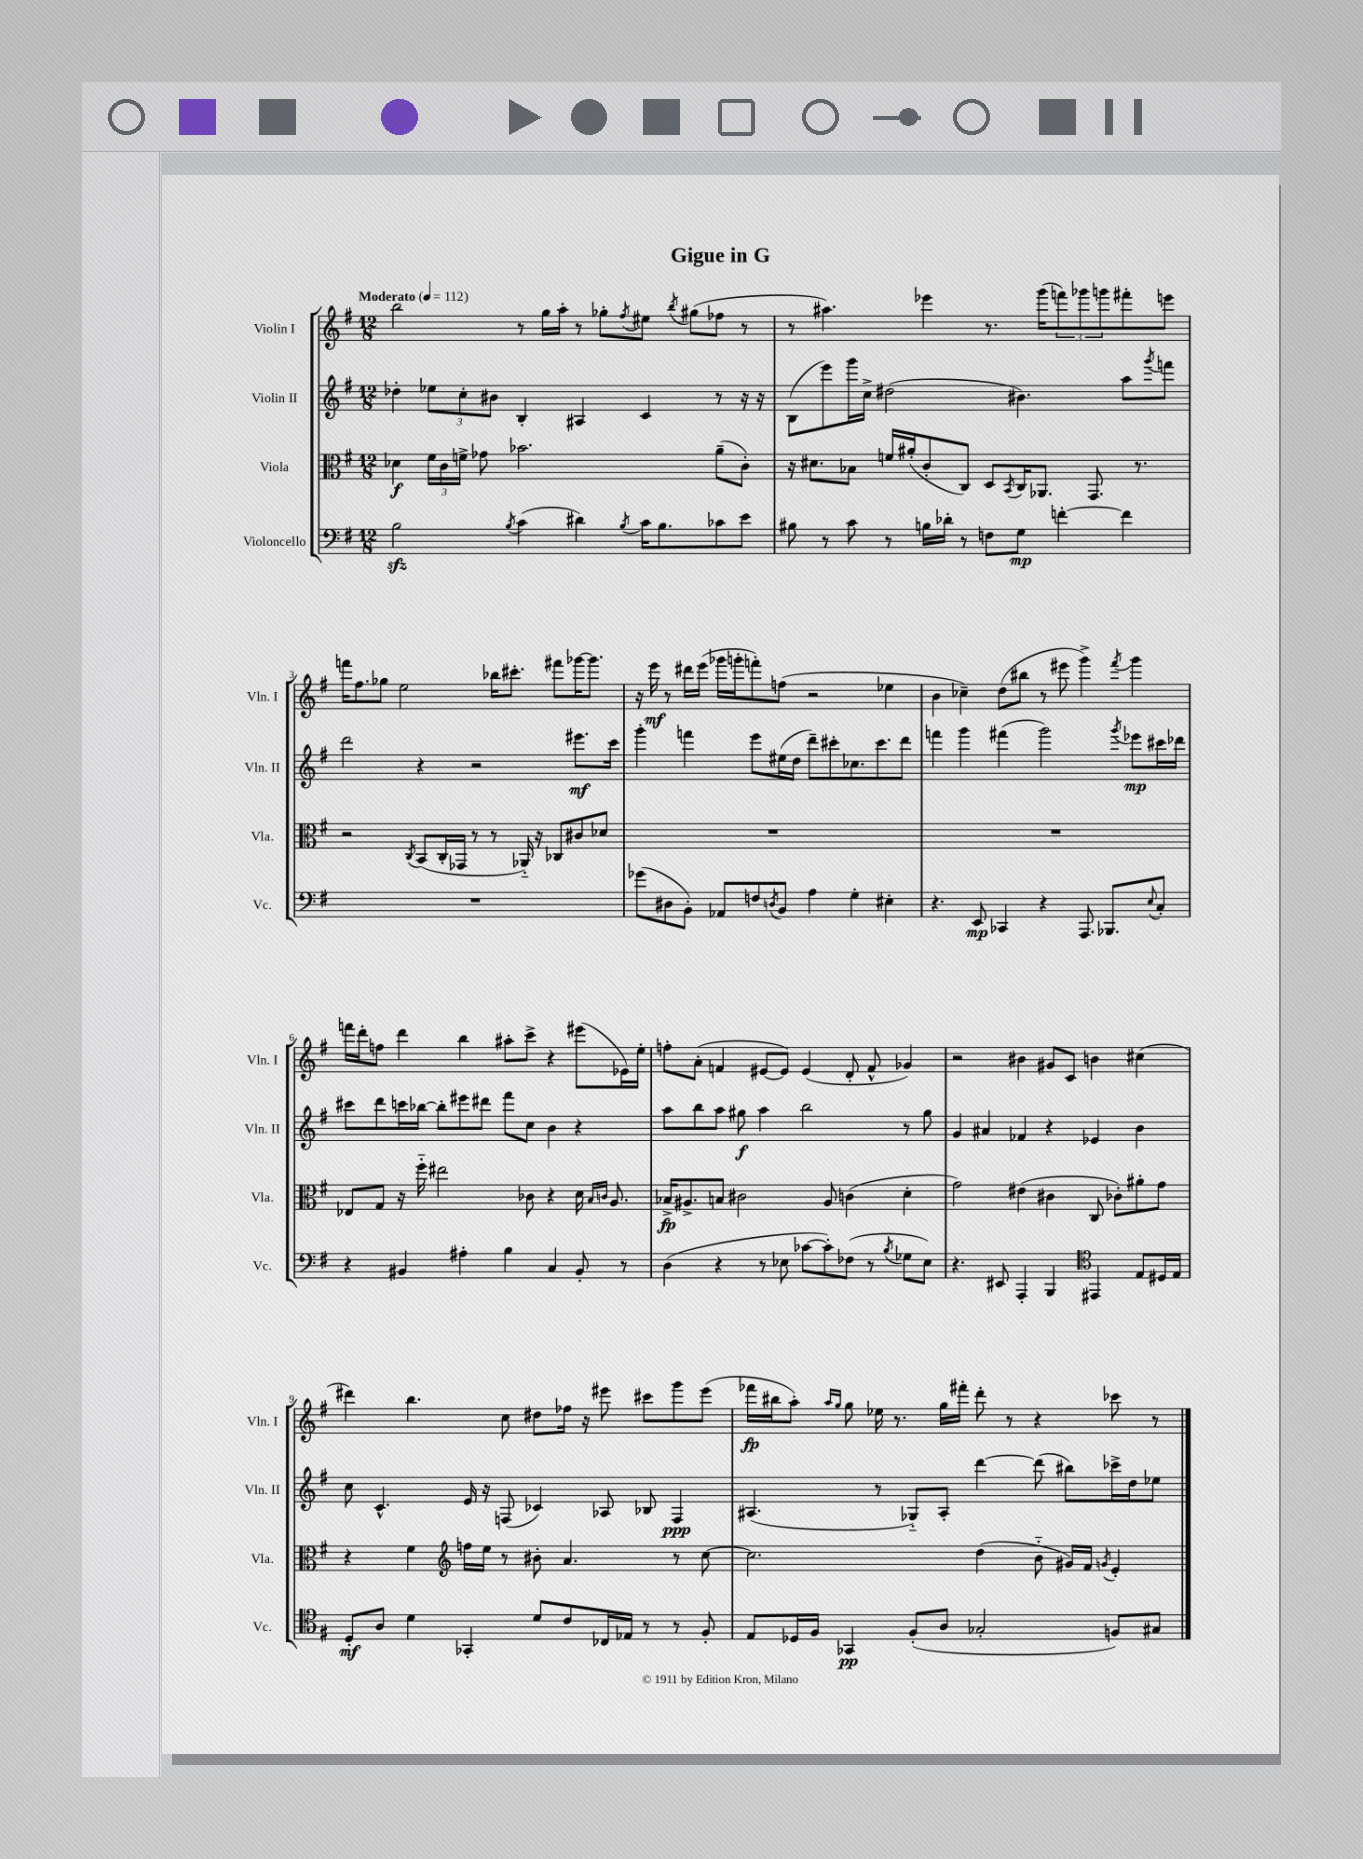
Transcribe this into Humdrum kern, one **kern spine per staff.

**kern	**kern	**kern	**kern
*staff4	*staff3	*staff2	*staff1
*clefF4	*clefC3	*clefG2	*clefG2
*k[f#]	*k[f#]	*k[f#]	*k[f#]
*M12/8	*M12/8	*M12/8	*M12/8
*MM112	*MM112	*MM112	*MM112
2B	4d-	4dd-'	2bb
.	24f#	12ee-	.
.	24c	.	.
.	24f^	12cc'	.
.	8g-	.	.
.	.	12b#	.
8qB	.	.	.
(4c	2.b-	4B'	8r
.	.	.	16gg
.	.	.	16aa'
4d#)	.	4A#	8r
.	.	.	8gg-'
8qB	.	.	8qff#
16c	.	4c	8ee#
8.B	.	.	.
.	.	.	8qbb
.	.	.	(8gg#
8c-	(8a~	8r	8ff-
8e	8c')	16r	8r
.	.	16r	.
=	=	=	=
8B#	16r	(8B	8r
.	8.d#	.	.
8r	.	8eee)	4.aa#)
8c	8B-	16ggg	.
.	.	16cc^	.
8r	16f	(2dd#	.
.	(16a#'	.	.
16B	8c'	.	4eee-
16d-'	.	.	.
8r	8C)	.	.
8F	8D	.	8.r
.	8qBB	.	.
8G	16C	4.b#)	.
.	8.AA-	.	(16ggg
[4f'	.	.	12fff)
.	.	.	12ggg-
.	8.GG	.	.
.	.	.	12ggg
4f]	.	8aa	8fff#'
.	8.r	.	.
.	.	8qggg	.
.	.	8fff	8eee
=	=	=	=
1.r	2r	2ddd	16fff
.	.	.	8.ff#
.	.	.	8gg-
.	.	.	2ee
.	8qC	.	.
.	(8BB	4r	.
.	16C'	.	.
.	16GG-	.	.
.	8r	2r	.
.	8r	.	16bb-
.	.	.	8.ccc#'
.	16AA-'~)	.	.
.	16r	.	.
.	8C-	.	8fff#
.	8c#	8.eee#	[16ggg-
.	.	.	8.ggg-]
.	8d-	.	.
.	.	16ccc	.
=	=	=	=
(8g-	1.r	4ggg'	16r
.	.	.	16eee
8D#	.	.	8r
8BB')	.	4fff	16ddd#
.	.	.	(16eee
8AA-	.	.	16ggg-
.	.	.	16ggg'
8F	.	8eee	8fff')
8qD	.	.	.
8BB	.	(16ee#	(8ff
.	.	16dd	.
4A	.	8ddd~)	2r
.	.	8ccc#'	.
4G'	.	8.cc-	.
.	.	8.ccc#	.
4E#'	.	.	4ee-
.	.	8ddd	.
=	=	=	=
4.r	1.r	4fff	4b
.	.	4ggg	4cc-~)
8EE	.	.	.
4CC-	.	(4fff#	(8dd
.	.	.	8bb#
4r	.	2ggg)	8r
.	.	.	8eee#
8.AAA	.	.	4ggg^)
8.BBB-	.	.	.
.	.	8qggg	8qfff#
.	.	8eee-	4ggg
8qqE	.	.	.
8C'	.	16ccc#	.
.	.	16ddd-	.
=	=	=	=
4r	8E-	8ccc#	16fff
.	.	.	16ddd'
.	8G	8ddd	8ff
4BB#	16r	16ccc	4ddd
.	16ff#'~	[16bb-	.
.	2ee#	8bb-']	.
4A#'	.	8eee#	4bb
.	.	8ddd#	.
4B	.	8fff#	8aa#'
.	8c-	8cc	8ccc^
4C	4r	4b	4r
8BB#'	16d	4r	(8eee#
.	16qqB	.	.
.	16qqc	.	.
.	8.A	.	.
8r	.	.	16e-)
.	.	.	16ee'
=	=	=	=
(4D	16B-^	8aa	8ff'
.	8.A#^	.	.
.	.	8bb	(8a'
4r	8B	8aa	4f
.	2c#	8gg#	.
8r	.	4aa	[8e#
8E-	.	.	8e#])
[8c-	.	2bb	(4e#
8c-'])	8A#	.	.
(8F-	(4c	.	8d'
8r	.	.	8f^^
8qB	.	.	.
8G-	4d'	8r	4g-)
8E-)	.	8gg#	.
=	=	=	=
4.r	2g)	4g	2r
.	.	4a#	.
8EE#	.	.	.
4AAA'	(4e#	4f-	4b#
4BBB	4c#	4r	8g#
.	.	.	8c
*clefC4	*	*	*
4EE#	8C	4e-	4b
.	8c-')	.	.
8E	8a#'	4b	(4cc#
16D#	8g	.	.
16E	.	.	.
=	=	=	=
8D'	4r	8cc	4ddd#)
8A	.	4.c^^	.
4d	4f#	.	4.bb
*	*clefG2	*	*
4GG-'	16ff	16e	.
.	16ee	16r	.
.	8r	(8F	8cc
8d	8b#'	4c-)	8dd#
8c	4.a	.	16ff-
.	.	.	16r
16C-	.	8A-	8eee#
16E-	.	.	.
8r	.	8B-	8ccc#
8r	8r	4F	8ggg
8F#'	[8cc	.	(8eee#
=	=	=	=
8E	2.cc]	(4.A#	16fff-
.	.	.	16bb#
16D-	.	.	8aa')
16F#	.	.	.
.	.	.	16qqaa
.	.	.	16qqgg
4GG-	.	.	8gg
.	.	8r	16ee-
.	.	.	8.r
(8F#'	.	8G-'~)	.
8A	.	8A#'	16gg
.	.	.	16fff#'
2G-'	(4dd	[4ddd	8ddd'
.	.	.	8r
.	8b'~	(8ddd]	4r
.	16g#)	8bb#)	.
.	16f#	.	.
.	8qg	.	.
8F)	4e'	16ccc-^	8ccc-
.	.	16dd	.
8G#	.	8ee-	8r
==	==	==	==
*-	*-	*-	*-
